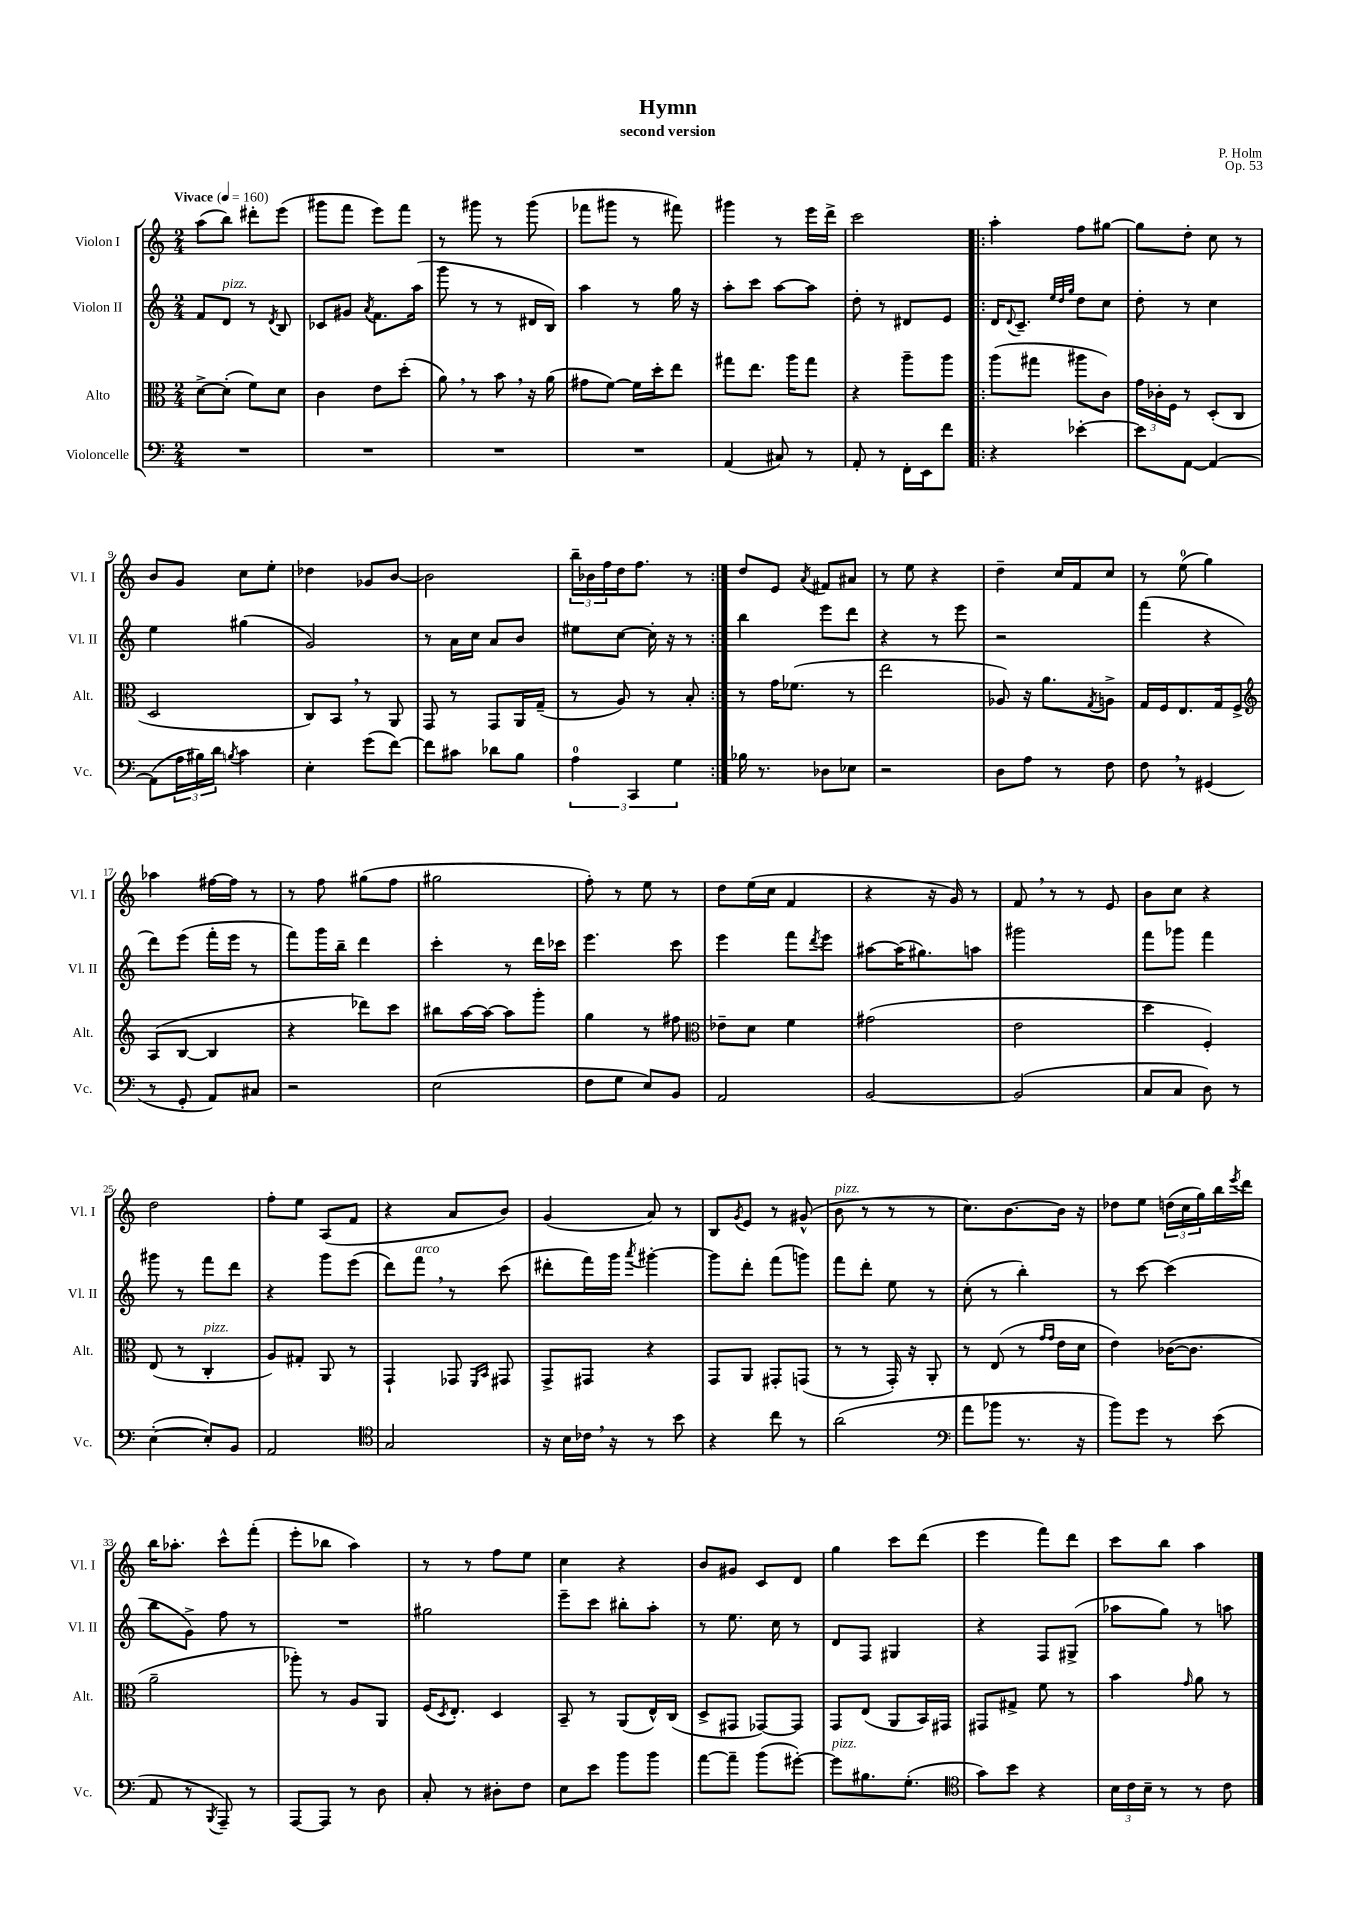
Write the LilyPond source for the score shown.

\header { title = "Hymn" composer = "P. Holm" subtitle = "second version" opus = "Op. 53" }
<<
\new StaffGroup <<
\new Staff = "s0" \with { instrumentName = "Violon I" shortInstrumentName = "Vl. I" } {
    \clef treble \key c \major \numericTimeSignature \time 2/4 \tempo "Vivace" 4 = 160
    a''8( b''8) dis'''8-. e'''8( |
    gis'''8 f'''8 e'''8) f'''8 |
    r8 gis'''8 r8 gis'''8( |
    fes'''8 gis'''8 r8 fis'''8) |
    gis'''4 r8 e'''16 d'''16-> |
    c'''2 |
    \repeat volta 2 { a''4-. f''8 gis''8~ |
    gis''8 d''8-. c''8 r8 |
    b'8 g'8 c''8 e''8-. |
    des''4 ges'8 b'8~ |
    b'2 |
    \tuplet 3/2 { b''16-- bes'16 f''16 } d''16 f''8. r8 | }
    d''8 e'8 \acciaccatura { a'8 } fis'8 ais'8 |
    r8 e''8 r4 |
    d''4-- c''16 f'16 c''8 |
    r8 e''8-0( g''4) |
    aes''4 fis''16~ fis''16 r8 |
    r8 f''8 gis''8( f''8 |
    gis''2 |
    f''8-.) r8 e''8 r8 |
    d''8 e''16( c''16 f'4 |
    r4 r16 g'16) r8 |
    f'8 \breathe r8 r8 e'8 |
    b'8 c''8 r4 |
    d''2 |
    f''8-. e''8 a8( f'8 |
    r4 a'8 b'8) |
    g'4( a'8) r8 |
    b8 \acciaccatura { g'8 } e'8 r8 gis'8-^( |
    b'8^\markup { \italic "pizz." } r8 r8 r8 |
    c''8.) b'8.~ b'16 r16 |
    des''8 e''8 \tuplet 3/2 { d''16( c''16 g''16) } b''16 \acciaccatura { e'''8 } d'''16 |
    b''16 aes''8.-. c'''8-^ f'''8-.( |
    e'''8-. bes''8 a''4) |
    r8 r8 f''8 e''8 |
    c''4 r4 |
    b'8 gis'8 c'8 d'8 |
    g''4 c'''8 d'''8( |
    e'''4 f'''8) d'''8 |
    c'''8 b''8 a''4 \bar "|." |
}
\new Staff = "s1" \with { instrumentName = "Violon II" shortInstrumentName = "Vl. II" } {
    \clef treble \key c \major \numericTimeSignature \time 2/4
    f'8 d'8^\markup { \italic "pizz." } r8 \acciaccatura { d'8 } b8 |
    ces'8 gis'8 \acciaccatura { a'8 } f'8. a''16( |
    g'''8 r8 r8 dis'16 b16) |
    a''4 r8 g''16 r16 |
    a''8-. c'''8 a''8~ a''8 |
    d''8-. r8 dis'8 e'8 |
    \repeat volta 2 { d'16 \appoggiatura { d'8 } c'8.-- \grace { e''32 d''32 g''32 } d''8 c''8 |
    d''8-. r8 c''4 |
    e''4 gis''4( |
    g'2) |
    r8 a'16 c''16 a'8 b'8 |
    eis''8 c''8~ c''16-. r16 r8 | }
    b''4 e'''8 d'''8 |
    r4 r8 e'''8 |
    r2 |
    f'''4( r4 |
    d'''8) e'''8( f'''16-. e'''16 r8 |
    f'''8) g'''16 b''16-- d'''4 |
    c'''4-. r8 d'''16 ces'''16 |
    e'''4. c'''8 |
    e'''4 f'''8 \acciaccatura { d'''8 } e'''8 |
    ais''8~ ais''16( gis''8.) a''8 |
    gis'''2 |
    f'''8 ges'''8 f'''4 |
    gis'''8 r8 f'''8 d'''8 |
    r4 g'''8 e'''8( |
    d'''8) f'''8^\markup { \italic "arco" } \breathe r8 c'''8( |
    dis'''8-. f'''16) g'''16 \acciaccatura { a'''8 } gis'''4~-. |
    gis'''8 d'''8-. f'''8( g'''8) |
    f'''8 d'''8-. e''8 r8 |
    c''8-.( r8 b''4-.) |
    r8 c'''8~ c'''4( |
    b''8 g'8->) f''8 r8 |
    R2 |
    gis''2 |
    e'''8-- c'''8 bis''8-. a''8-. |
    r8 e''8. c''16 r8 |
    d'8 f8 gis4 |
    r4 f8 gis8->( |
    aes''8 g''8) r8 a''8 \bar "|." |
}
\new Staff = "s2" \with { instrumentName = "Alto" shortInstrumentName = "Alt." } {
    \clef alto \key c \major \numericTimeSignature \time 2/4
    d'8~-> d'8-.( f'8) d'8 |
    c'4 e'8 d''8-.( |
    a'8) \breathe r8 b'8 \breathe r16 a'16( |
    gis'8 f'8~) f'16 d''16-. e''8 |
    gis''8 e''8. a''16 gis''8 |
    r4 a''8-- a''8 |
    \repeat volta 2 { a''8( gis''8 ais''8 c'8) |
    \tuplet 3/2 { g'16 ces'16-. f16 } r8 d8-.( c8 |
    d2 |
    c8) b,8 \breathe r8 a,8 |
    g,8 r8 g,8 a,16 g16--( |
    r8 a8) r8 b8-. | }
    r8 g'16 fes'8.( r8 |
    e''2 |
    aes8) r16 a'8. \acciaccatura { g8 } a8-> |
    g16 f16 e8. g16 f8-> |
    \clef treble a8( b8~ b4 |
    r4 des'''8) c'''8 |
    bis''8 a''16~ a''16~ a''8 g'''8-. |
    g''4 r8 fis''8 |
    \clef alto ees'8-- d'8 f'4 |
    gis'2( |
    e'2 |
    d''4 f4-.) |
    e8( r8 c4-.^\markup { \italic "pizz." } |
    a8) gis8-. a,8 r8 |
    g,4-! ges,8 \grace { f,16 b,16 } gis,8 |
    g,8-> gis,8 r4 |
    g,8 a,8 gis,8-. g,8( |
    r8 r8 g,16-.) r16 a,8-. |
    r8 e8( r8 \grace { g'16 g'16 } e'16 d'16 |
    e'4) ces'16~( ces'8. |
    a'2-- |
    aes''8-.) r8 a8 a,8 |
    f16( \acciaccatura { d8 } e8.-.) d4 |
    b,8-- r8 a,8( e16-^) c16( |
    d8-> gis,8 ges,8~) ges,8 |
    g,8 e8( a,8 b,16) gis,16 |
    gis,8 gis8-> f'8 r8 |
    b'4 \grace { g'16 } a'8 r8 \bar "|." |
}
\new Staff = "s3" \with { instrumentName = "Violoncelle" shortInstrumentName = "Vc." } {
    \clef bass \key c \major \numericTimeSignature \time 2/4
    R2 |
    R2 |
    R2 |
    R2 |
    a,4( cis8) r8 |
    a,8-. r8 f,16-. e,16 f'8 |
    \repeat volta 2 { r4 ees'4~-. |
    ees'8 a,8~ a,4~ |
    a,8( \tuplet 3/2 { a16 bis16) d'16 } \acciaccatura { b8 } c'4 |
    e4-. g'8( f'8~) |
    f'8 cis'8 des'8 b8 |
    \tuplet 3/2 { a4-0 c,4 g4 } | }
    bes16 r8. des8 ees8 |
    r2 |
    d8 a8 r8 f8 |
    f8 \breathe r8 gis,4( |
    r8 g,8-. a,8) cis8 |
    r2 |
    e2( |
    f8 g8 e8) b,8 |
    a,2 |
    b,2~ |
    b,2( |
    c8 c8 d8) r8 |
    e4~-.( e8-.) b,8 |
    a,2 |
    \clef tenor g2 |
    r16 b16 ces'16 \breathe r16 r8 b'8 |
    r4 c''8 r8 |
    a'2( |
    \clef bass a'8 bes'8 r8. r16 |
    b'8) g'8 r8 e'8( |
    a,8 r8 \acciaccatura { b,,8 } a,,8--) r8 |
    a,,8~ a,,8 r8 d8 |
    c8-. r8 dis8-. f8 |
    e8 e'8 b'8 b'8 |
    a'8~ a'8-- b'8( gis'8~-.) |
    gis'8^\markup { \italic "pizz." } bis8. g8.-.( |
    \clef tenor g'8) b'8 r4 |
    \tuplet 3/2 { b16 c'16 b16-- } r8 r8 c'8 \bar "|." |
}
>>
>>
